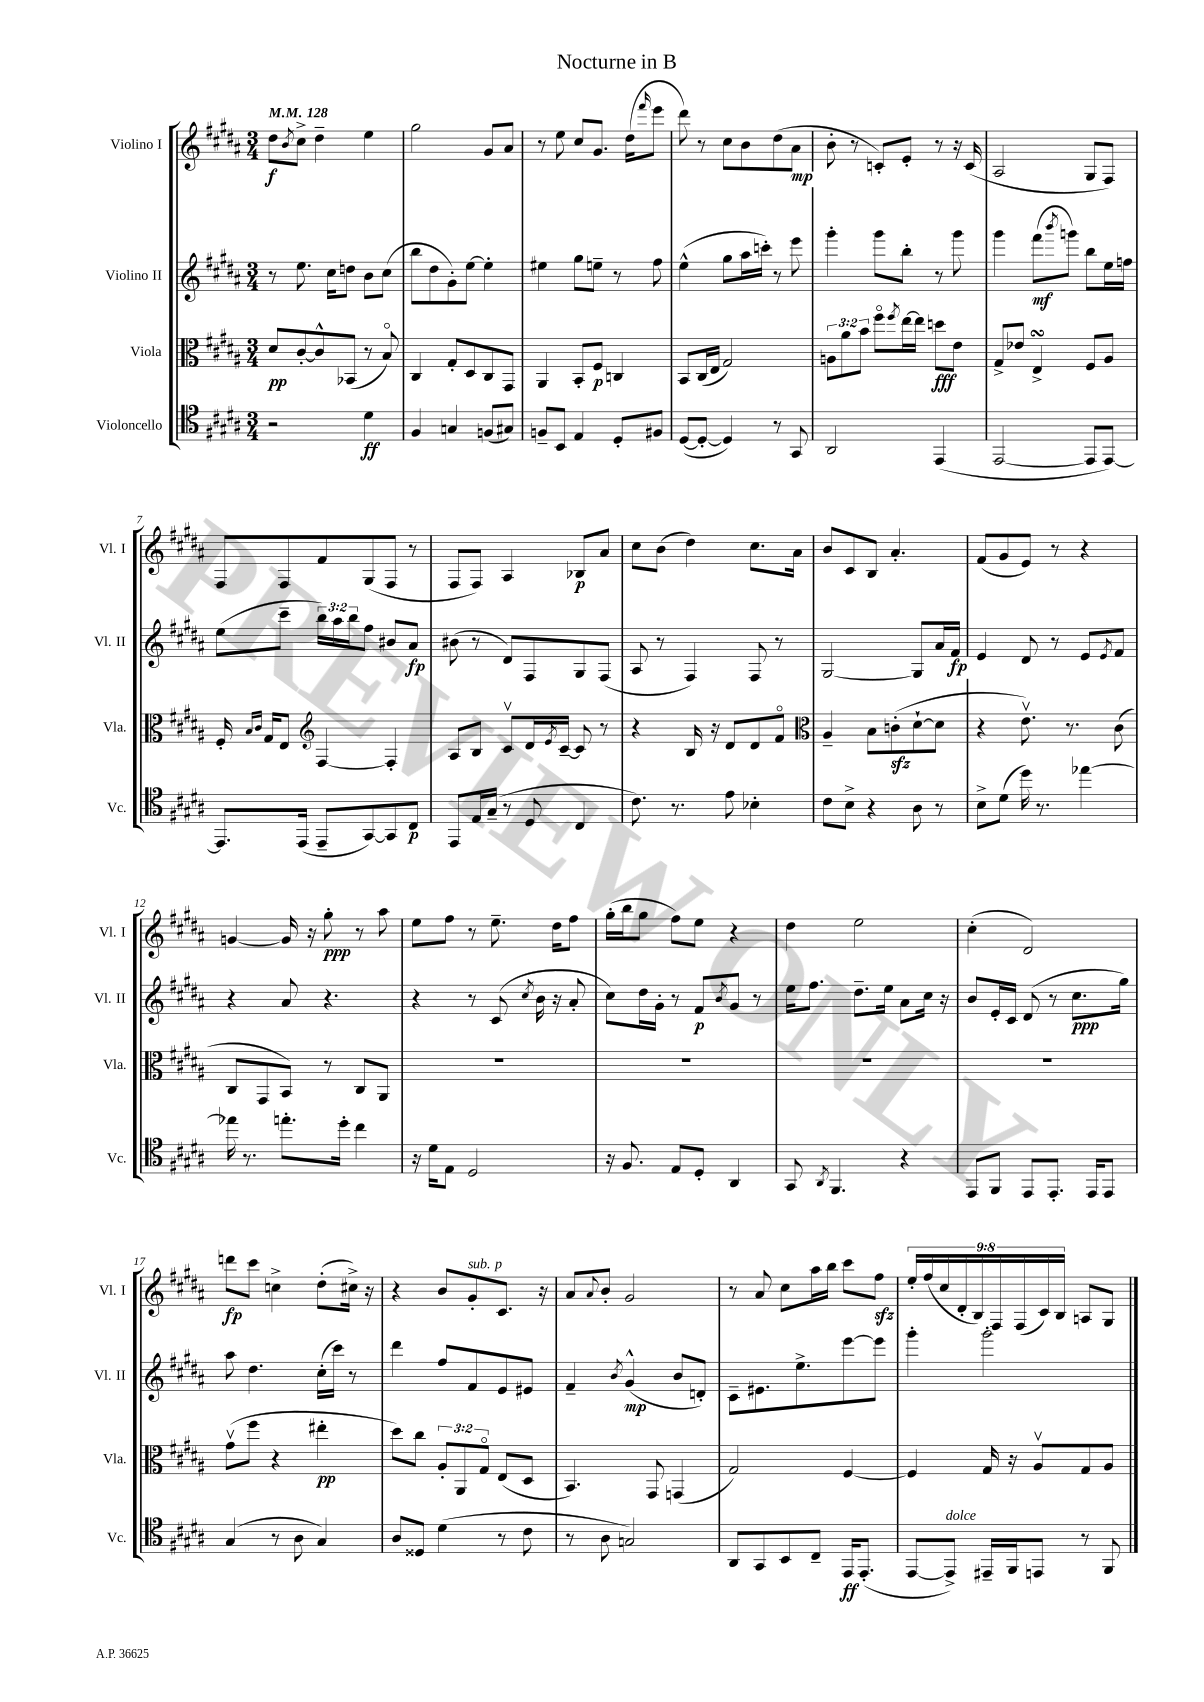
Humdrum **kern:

**kern	**kern	**kern	**kern
*staff4	*staff3	*staff2	*staff1
*clefC4	*clefC3	*clefG2	*clefG2
*k[f#c#g#d#a#]	*k[f#c#g#d#a#]	*k[f#c#g#d#a#]	*k[f#c#g#d#a#]
*M3/4	*M3/4	*M3/4	*M3/4
*MM128	*MM128	*MM128	*MM128
2r	8d#	8r	8dd#
.	.	.	8qb
.	[8c#'	8.ee	8cc#^
.	8c#^^]	.	4dd#~
.	.	16cc#	.
.	(8BB-	8dd	.
4d#	8r	8b	4ee
.	8Bo)	(8cc#	.
=	=	=	=
4F#	4C#	8bb	2gg#
.	.	8dd#	.
4G	8G#'	8g#')	.
.	8D#	[8ee	.
(8F	8C#	4ee']	8g#
8G#)	8GG#	.	8a#
=	=	=	=
8F~	4AA#	4ee#	8r
8BB	.	.	8ee
4E	8BB'	8gg#	8cc#
.	8F#	8ee~	8.g#
8D#'	4C	8r	.
.	.	.	(16dd#
.	.	.	16qqfff#
8F#	.	8ff#	8eee
=	=	=	=
([8D#	8BB	(4ee^^	8ddd#)
8D#'_	(16C#	.	8r
.	16E	.	.
4D#])	2G#)	8gg#	8cc#
.	.	16aa#	8b
.	.	16ccc')	.
8r	.	8r	(8dd#
8GG#	.	8eee	8a#
=	=	=	=
2AA#	12A	4ggg#'	8b'
.	12a#	.	.
.	.	.	8r
.	12b	.	.
.	8ff#o	8ggg#	8c')
.	8qff#	.	.
.	[16ee	8bb'	8e'
.	16ee]	.	.
(4EE	8dd	8r	8r
.	8e	8ggg#	16r
.	.	.	(16c
=	=	=	=
[2EE	8G#^	4ggg#	2A#
.	8e-	.	.
.	4E^	(8fff#	.
.	.	8qbbb	.
.	.	8ggg)	.
8EE]	8F#	8bb	8G#
[8EE)	8A#	16ee	8F#)
.	.	16ff	.
=	=	=	=
8.EE]	16F#'	(8ee	8F#
.	16qqB	.	.
.	16qqc#	.	.
.	16G#	.	.
.	8E	8ccc#~	8F#
(16EE	.	.	.
*	*clefG2	*	*
8EE~	[4F#	24bb)	8f#
.	.	24aa#	.
.	.	24bb	.
[8GG#)	.	8ff#	(8G#
8GG#]	4F#']	8b#	8F#
8C#	.	8a#	8r
=	=	=	=
8EE	8A#	(8b#	8F#
16E	8B	8r	8F#)
(16G#~	.	.	.
8r	8c#v	8d#)	4A#
8D#	16d#	8F#	.
.	8qe	.	.
.	[16c#~	.	.
4C#	8c#]	8G#	8B-
.	8r	(8F#	8a#
=	=	=	=
8.c#)	4r	8A#	8cc#
.	.	8r	(8b
8.r	.	.	.
.	16B	4F#)	4dd#)
.	16r	.	.
8e	8d#	.	.
4B-'	8d#	8F#	8.cc#
.	8f#o	8r	.
.	.	.	16a#
=	=	=	=
*	*clefC3	*	*
8c#	4A#~	[2G#	8b
8B^	.	.	8c#
4r	8B	.	8B
.	(8c'	.	4.a#'
8A#	[8d#`	8G#]	.
8r	8d#]	16a#	.
.	.	16f#	.
=	=	=	=
8B^	4r	4e	(8f#
(8d#	.	.	8g#
16dd#)	8.ev)	8d#	8e)
8.r	.	.	.
.	.	8r	8r
.	8.r	.	.
[4ee-	.	8e	4r
.	.	8qe	.
.	(8c#	8f#	.
=	=	=	=
16ee-]	8C#	4r	[4g
8.r	.	.	.
.	8GG#	.	.
8.ee'	8BB)	8a#	16g]
.	.	.	16r
.	8r	4.r	8gg#'
16dd#'	.	.	.
4cc#	8C#	.	8r
.	8AA#	.	8aa#
=	=	=	=
16r	2.r	4r	8ee
16d#	.	.	.
8E	.	.	8ff#
2D#	.	8r	8r
.	.	(8c#	8.ee~
.	.	8qcc#	.
.	.	16b	.
.	.	16r	16dd#
.	.	8a#'	8ff#
=	=	=	=
16r	2.r	8cc#)	(16gg#'
8.F#	.	.	16bb
.	.	16dd#	8gg#
.	.	16g#'	.
8E	.	8r	8ff#)
8D#'	.	8f#	8ee
.	.	8qb	.
4AA#	.	8g#	4r
.	.	8r	.
=	=	=	=
8GG#	2.r	16ee	4dd#
.	.	8.ff#	.
8qAA#	.	.	.
4.FF#	.	.	.
.	.	8.dd#~	2ee
.	.	16ee	.
4r	.	8a#	.
.	.	16cc#	.
.	.	16r	.
=	=	=	=
8EE	2.r	8b	(4cc#'
8FF#	.	16e'	.
.	.	16c#	.
8EE	.	(8d#	2d#)
8.EE'	.	8r	.
.	.	8.cc#	.
16EE	.	.	.
8EE	.	.	.
.	.	16gg#)	.
=	=	=	=
(4G#	(8g#v	8aa#	8ddd
.	8ff#	4.dd#	8ccc#
8r	4r	.	4cc^
8A#	.	.	.
4G#)	4ee#'	(16cc#'	(8dd#'
.	.	16ccc#)	.
.	.	8r	16cc#^)
.	.	.	16r
=	=	=	=
8A#	8dd#)	4ddd#	4r
8D##	8cc#	.	.
(4d#	12A#'	8ff#	8b
.	12AA#	.	.
.	.	8f#	8g#'
.	12G#o	.	.
8r	(8E	8e	8.c#
8c#	8D#	8e#	.
.	.	.	16r
=	=	=	=
8r	4.BB)	4f#~	8a#
.	.	.	8qqa#
8A#	.	.	8b'
.	.	8qb	.
2G)	.	(4g#^^	2g#
.	8GG#	.	.
.	(4GG	8b	.
.	.	8d')	.
=	=	=	=
8AA#	2G#)	8c#~	8r
8GG#	.	8.e#	8a#
8BB	.	.	8cc#
.	.	8.ee^	.
8C#~	.	.	16aa#
.	.	.	16bb
16EE	[4F#	[8eee	8ccc#
(8.EE'	.	.	.
.	.	8eee]	8ff#
=	=	=	=
[8EE	4F#]	4ggg#'	18ee'
.	.	.	(18ff#
.	.	.	18cc#
8EE^])	.	.	.
.	.	.	18d#'
.	.	.	18B)
16EE#~	16G#	2ggg#'	.
.	.	.	18F#
16FF#	16r	.	.
.	.	.	(18F#
8EE	8A#v	.	.
.	.	.	18c#)
.	.	.	18B
8r	8G#	.	8A
8FF#	8A#	.	8G#
==	==	==	==
*-	*-	*-	*-
